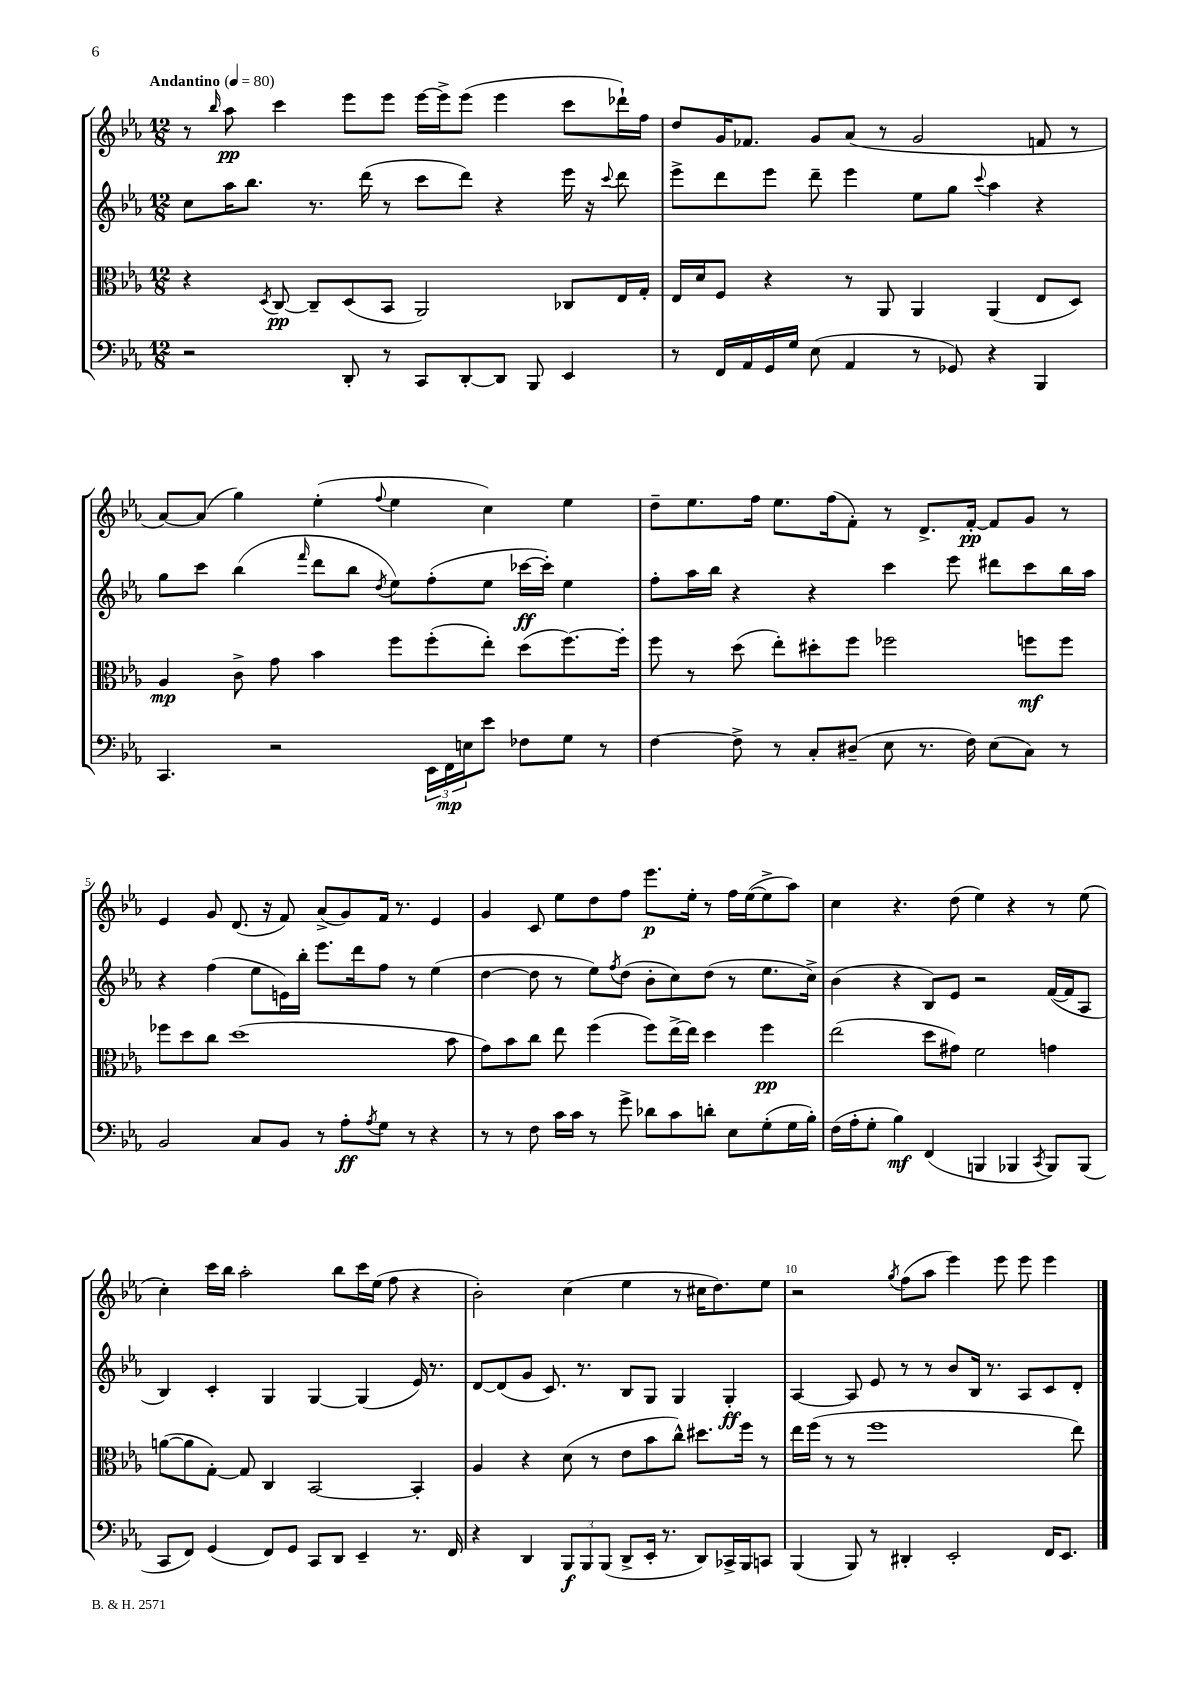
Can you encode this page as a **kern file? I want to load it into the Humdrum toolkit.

**kern	**kern	**kern	**kern
*staff4	*staff3	*staff2	*staff1
*clefF4	*clefC3	*clefG2	*clefG2
*k[b-e-a-]	*k[b-e-a-]	*k[b-e-a-]	*k[b-e-a-]
*M12/8	*M12/8	*M12/8	*M12/8
*MM80	*MM80	*MM80	*MM80
2r	4r	8cc\L	8r
.	.	.	16qqbb-/
.	.	16aa-\K	8aa-\
.	.	8.bb-\J	.
.	8qD/	.	.
.	[8C/	.	4ccc\
.	8C~/]L	8.r	.
8DD'/	(8D/	.	8eee-\L
.	.	(16ddd\	.
8r	8BB-/J	8r	8eee-\J
8CC/L	2AA-/)	8ccc\L	[16eee-\LL
.	.	.	16eee-^\]J
[8DD'/	.	8ddd\J)	(8eee-\J
8DD/]J	.	4r	4eee-\
8BBB-/	.	.	.
4EE-/	8C-/L	16eee-\	8ccc\L
.	.	16r	.
.	.	8qqccc/	.
.	16E-/L	8ddd\	16ddd-`\L)
.	16G'/JJ	.	16ff\JJ
=	=	=	=
8r	16E-/LL	8eee-^\L	8dd/L
.	16d/J	.	.
16FF/LL	8F/J	8ddd\	16g/K
16AA-/	.	.	8.f-/J
16GG/	4r	8eee-\J	.
16G/JJ	.	.	.
(8E-\	.	8ddd~\	8g/L
4AA-/	8r	4eee-\	(8a-/J
.	8AA-/	.	8r
8r	4AA-/	8ee-\L	2g/
8GG-/)	.	8gg\J	.
.	.	8qqccc/	.
4r	(4AA-/	4aa-\	.
4BBB-/	8E-/L	4r	8f/
.	8D/J)	.	8r
=	=	=	=
4.CC/	4A-/	8gg\L	[8a-/L)
.	.	8ccc\J	(8a-/]J
.	8c^\	(4bb-\	4gg\)
2r	8g\	.	.
.	.	16qqfff/	.
.	4b-\	8ddd\L	(4ee-'\
.	.	8bb-\J	.
.	.	8qdd/	8qqff/
.	8ff\L	8ee-\L)	4ee-\
24EE-\LL	(8ff'\	(8ff'\	.
24FF\	.	.	.
24E\J	.	.	.
8e-\J	8ee-'\J)	8ee-\J	4cc\)
8F-\L	(8dd\L	[16ccc-\LL	.
.	.	16ccc-'\]JJ)	.
8G\J	[8.ff\)	4ee-\	4ee-\
8r	.	.	.
.	16ff'\]Jk	.	.
=	=	=	=
[4F\	8ff\	8ff'\L	8dd~\L
.	8r	16aa-\L	8.ee-\
.	.	16bb-\JJ	.
8F^\]	(8dd\	4r	.
.	.	.	16ff\Jk
8r	8ee-'\L)	.	8.ee-\L
8C'/L	8dd#'\	4r	.
.	.	.	(16ff\k
(8D#~/J	8ff\J	.	8f'\J)
8E-\	2ff-\	4ccc\	8r
8.r	.	.	8.d^/L
.	.	8eee-\	.
16F\)	.	.	[16f'/Jk
(8E-\L	.	8ddd#\L	8f/]L
8C\J)	8ff\L	8ccc\	8g/J
8r	8ff\J	16bb-\L	8r
.	.	16aa-\JJ	.
=	=	=	=
2BB-/	8ff-\L	4r	4e-/
.	8dd\	.	.
.	8cc\J	(4ff\	8g/
.	(1dd	.	(8.d/
8C/L	.	8ee-\L	.
.	.	.	16r
8BB-/J	.	16e\L)	8f/)
.	.	16bb-'\JJ	.
8r	.	8.eee-\L	(8a-^/L
8A-'\L	.	.	8g/)
.	.	16ddd\k	.
8qA-/	.	.	.
8G\J	.	8ff\J	16f/Jk
.	.	.	8.r
8r	.	8r	.
4r	.	(4ee-\	4e-/
.	8b-\	.	.
=	=	=	=
8r	8g\L)	[4dd\	4g/
8r	8b-\	.	.
8F\	8cc\J	8dd\]	8c/
16c\LL	8ee-\	8r	8ee-\L
16c\JJ	.	.	.
8r	(4ff\	8ee-\L)	8dd\
.	.	8qff/	.
8g^\	.	(8dd\J	8ff\J
8d-\L	8ff\L)	8b-'\L	8.eee-\L
8c\	[16ee-^\L	8cc\)	.
.	16ee-\]JJ	.	16ee-'\Jk
8d'\J	4dd\	(8dd\J	8r
8E-\L	.	8r	16ff\LL
.	.	.	([16ee-\J
(8G'\	4ff\	8.ee-\L	8ee-^\]
16G\L	.	.	8aa-\J)
16B-'\JJ)	.	16cc^\Jk)	.
=	=	=	=
(16F\LL	(2ee-\	(4b-\	4cc\
16A-'\J	.	.	.
8G'\J	.	.	.
4B-\)	.	4r	4.r
(4FF/	8dd\L	8B-/L)	.
.	8g#\J)	8e-/J	(8dd\
4BBB/	2f\	2r	4ee-\)
4BBB-/	.	.	4r
8qCC/	.	.	.
8BBB-/L)	4g\	([16f/LL	8r
.	.	16f/]J	.
(8BBB-/J	.	8A-/J	(8ee-\
=	=	=	=
8CC/L	([8a\L	4B-/)	4cc'\)
8FF/J)	8a\]	.	.
(4GG/	[8G'\J)	4c'/	16ccc\LL
.	.	.	16bb-\JJ
.	8G/]	.	2aa-'\
8FF/L)	4C/	4G/	.
8GG/J	.	.	.
8CC/L	[2BB-/	[4G/	.
8DD/J	.	.	8bb-\L
4EE-~/	.	(4G/]	16ccc\L
.	.	.	(16ee-\JJ
.	.	.	8ff\
8.r	4BB-'/]	16e-/)	4r
.	.	8.r	.
16FF/	.	.	.
=	=	=	=
4r	4A-/	[8d/L	2b-'\)
.	.	(8d/]	.
4DD/	4r	8g/J	.
.	.	8.c/)	.
12BBB-/L	(8d\	.	(4cc\
.	.	8.r	.
12BBB-/	.	.	.
.	8r	.	.
(12BBB-/J	.	.	.
8DD^/L	8e-\L	8B-/L	4ee-\
16EE-'/Jk	8b-\	8G/J	.
8.r	.	.	.
.	8cc^^\J)	4G/	8r
8DD/L)	8.dd#\L	.	16cc#\LK
.	.	.	8.dd\)
16CC-^/L	.	4G'/	.
16BBB-/J	16ff\Jk	.	.
8CC/J	8r	.	8ee-\J
=	=	=	=
(4BBB-/	16ee-\LL	[4A-/	2r
.	(16ff\JJ	.	.
.	8r	.	.
8BBB-/)	8r	8A-/]	.
8r	1ff	8e-/	.
.	.	.	8qgg/
4DD#'/	.	8r	(8ff\L
.	.	8r	8aa-\J
2EE-'/	.	8b-/L	4eee-\)
.	.	16B-/Jk	.
.	.	8.r	.
.	.	.	8eee-\
.	.	8A-/L	8eee-\
16FF/LK	.	8c/	4eee-\
8.EE-/J	.	.	.
.	8ee-\)	8d'/J	.
==	==	==	==
*-	*-	*-	*-
